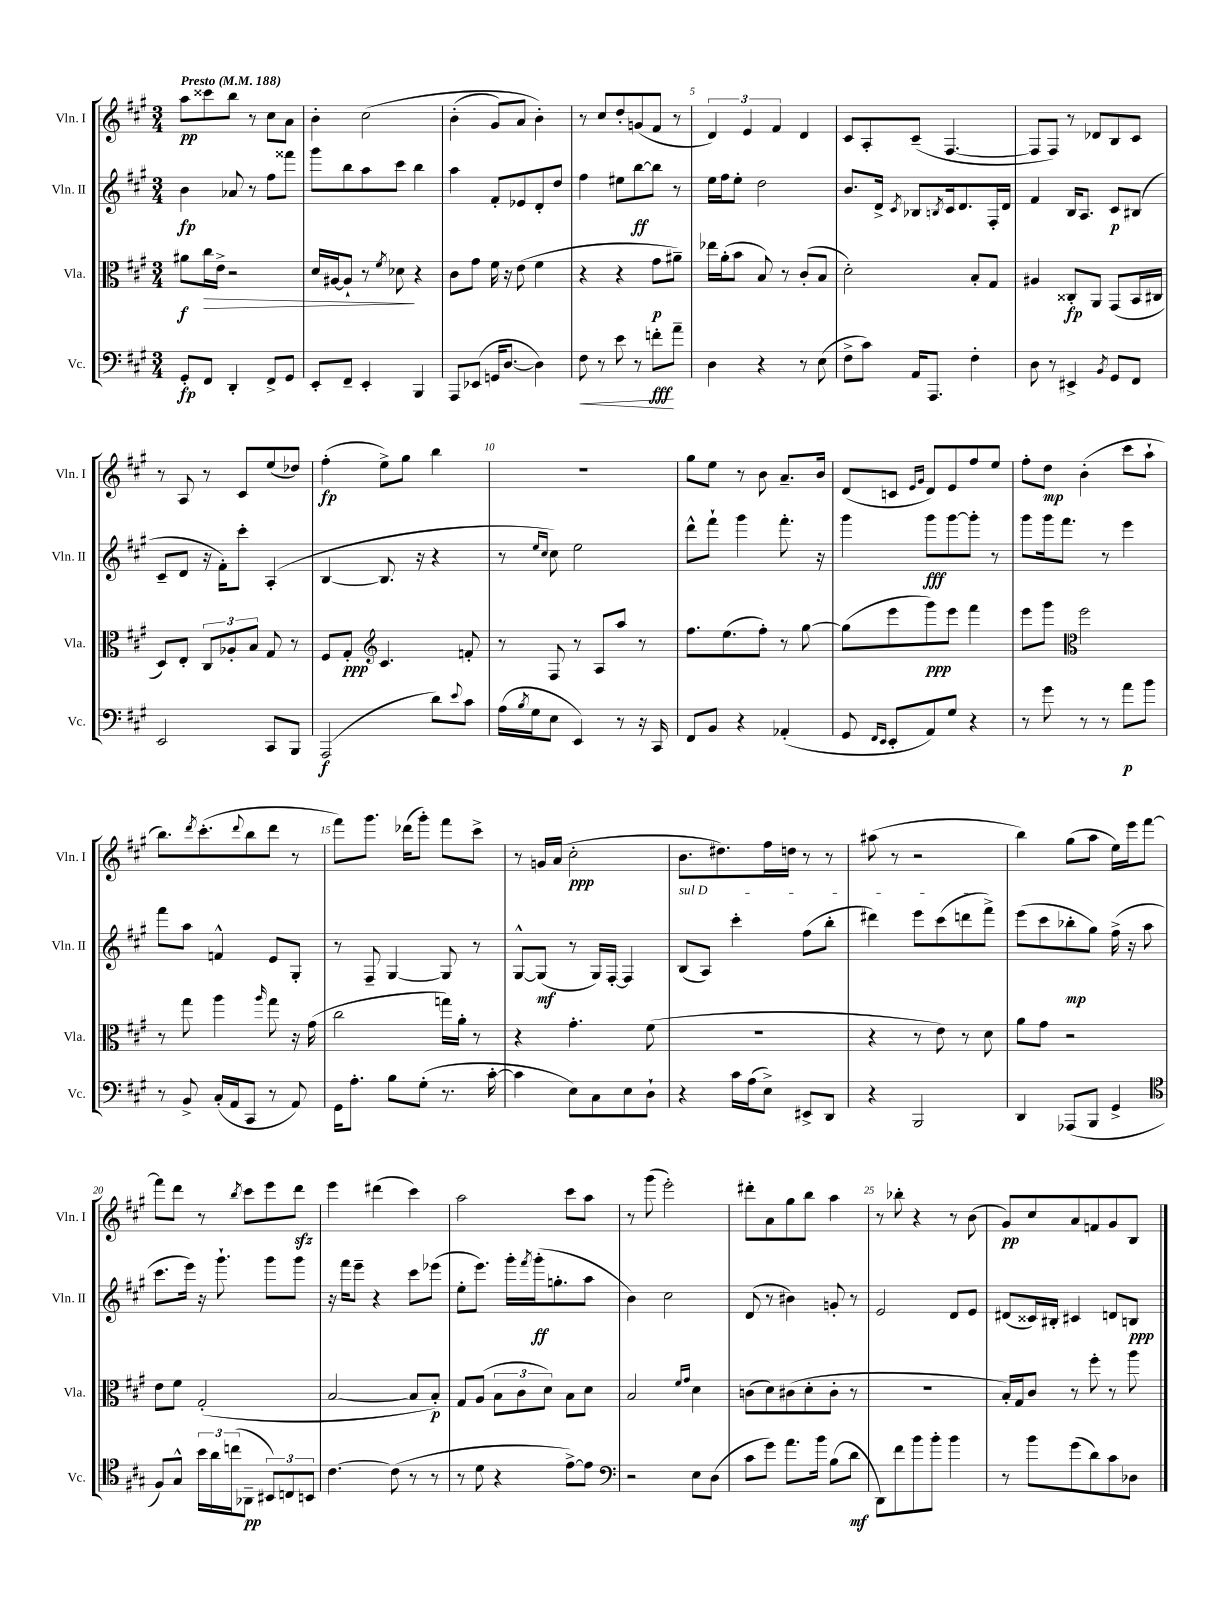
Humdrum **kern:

**kern	**kern	**kern	**kern
*staff4	*staff3	*staff2	*staff1
*clefF4	*clefC3	*clefG2	*clefG2
*k[f#c#g#]	*k[f#c#g#]	*k[f#c#g#]	*k[f#c#g#]
*M3/4	*M3/4	*M3/4	*M3/4
*MM188	*MM188	*MM188	*MM188
8GG#'	8a#	4b	8aa
8FF#	16cc#	.	8ccc##
.	16e^	.	.
4DD'	2r	8a-	8bb
.	.	8r	8r
8FF#^	.	8ff#	8cc#
8GG#	.	8fff##	8a
=	=	=	=
8EE'	16d	8ggg#	4b'
.	[16A#	.	.
8FF#~	8A#`]	8bb	.
4EE'	8r	8aa	&(2cc#
.	8qf#	.	.
.	8d-	8ccc#	.
4BBB	4r	4bb	.
=	=	=	=
8AAA	8c#	4aa	(4b'
(8EE-	8g#	.	.
16GG	16f#	8f#'	8g#)
[8.D	16r	.	.
.	(8e	8e-	8a
4D])	4f#	8d'	4b'&)
.	.	8dd	.
=	=	=	=
8F#	4r	4ff#	8r
8r	.	.	8cc#
8e	4r	8ee#	8dd'
8r	.	[8bb	(8g
8f'	8g#	8bb]	8f#
8a~	8a#~)	8r	8r
=	=	=	=
4D	16ee-	16ee	6d)
.	(16a'	16ff#	.
.	8b	8ee'	.
.	.	.	6e
4r	8B)	2dd	.
.	.	.	6f#
.	8r	.	.
8r	(8c#'	.	4d
(8E	8B	.	.
=	=	=	=
8F#^	2d')	8.b	8c#
8c#)	.	.	8A'
.	.	16d^	.
.	.	8qc#	.
16AA	.	8B-	(8c#~
8.AAA	.	.	.
.	.	8qB	.
.	.	16c#	[4.F#
.	.	8.d	.
4F#'	8B'	.	.
.	8G#	16F#'	.
.	.	16d	.
=	=	=	=
8D	4A#	4f#	8F#]
8r	.	.	8F#)
4EE#^	8C##'	16B	8r
.	.	8.A	.
.	8AA	.	8d-
8qBB	.	.	.
8GG#	(8GG#	8c#	8B
8FF#	16BB	(8B#	8c#
.	16C#	.	.
=	=	=	=
2EE	8D)	8c#~	8r
.	8E'	8d	8A
.	12C#	16r	8r
.	.	16f#')	.
.	12A-'	.	.
.	.	8ccc#'	8c#
.	12B	.	.
8CC#	8G#	(4A'	(8ee
8BBB	8r	.	8dd-)
=	=	=	=
(2AAA	8F#	[4B	(4ff#'
.	8G#'	.	.
*	*clefG2	*	*
.	4.c#	8.B]	8ee^)
.	.	.	8gg#
.	.	16r	.
8d)	.	4r	4bb
8qqe	.	.	.
8c#	8f'	.	.
=	=	=	=
(16A	8r	8r	2.r
8qB	.	.	.
16G#	.	.	.
.	.	16qqee	.
.	.	16qqcc#	.
8E	8F#	8cc#)	.
4EE)	8r	2ee	.
.	8A	.	.
8r	8aa	.	.
16r	8r	.	.
16CC#	.	.	.
=	=	=	=
8FF#	8.ff#	8ddd^^	8gg#
8BB	.	8fff#`	8ee
.	(8.ee	.	.
4r	.	4ggg#	8r
.	8ff#')	.	8b
(4AA-'	8r	8.fff#'	8.a~
.	[8gg#	.	.
.	.	16r	16b
=	=	=	=
8GG#	(8gg#]	4ggg#	(8d
16qqFF#	.	.	.
16qqEE	.	.	.
8EE'	8eee	.	8c
.	.	.	16qqe
.	.	.	16qqg#
8AA)	8ggg#)	8ggg#	8d)
8G#	8eee	[8ggg#	8e
4r	4fff#	8ggg#']	8ff#
.	.	8r	8ee
=	=	=	=
8r	8eee	8ggg#	8ff#'
8g#	8ggg#	16ggg#	8dd
.	.	8.fff#	.
*	*clefC3	*	*
8r	2ff#	.	(4b'
8r	.	8r	.
8a	.	4eee	8ccc#
8b	.	.	8aa`
=	=	=	=
8r	8r	8fff#	8.bb)
8BB^	8gg#	8aa	.
.	.	.	8qddd
.	.	.	(8.ccc#'
(16C#'	4aa	4f^^	.
16AA	.	.	.
.	.	.	8qqddd
8CC#	.	.	8bb
.	16qqaa	.	.
8r	8gg#	8e	8ddd
8AA)	16r	8G#'	8r
.	(16g#	.	.
=	=	=	=
16GG#	2cc#	8r	8fff#)
8.A'	.	.	.
.	.	8F#~	8.ggg#
8B	.	[4G#	.
.	.	.	(16ddd-
(8G#'	.	.	8ggg#')
8.r	16gg)	8G#]	8fff#
.	16a'	.	.
.	8r	8r	8ccc#^
[16c#'	.	.	.
=	=	=	=
4c#]	4r	[8G#^^	8r
.	.	(8G#]	16g
.	.	.	(16a
8E)	4.g#'	8r	2cc#'
8C#	.	16G#)	.
.	.	[16F#'	.
8E	.	4F#]	.
8D`	(8f#	.	.
=	=	=	=
4r	2.r	(8B	8.b
.	.	8A)	.
.	.	.	8.dd#)
16c#	.	4ccc#'	.
(16A	.	.	.
8E^)	.	.	16ff#
.	.	.	16dd
8EE#^	.	(8ff#	8r
8DD	.	8bb'	8r
=	=	=	=
4r	4r	4ddd#)	(8aa#
.	.	.	8r
2BBB	8r	8eee	2r
.	8e)	(8ccc#	.
.	8r	8ddd	.
.	8d	8fff#^)	.
=	=	=	=
4DD	8a	(8eee	4bb)
.	8g#	8ccc#	.
(8AAA-	2r	8bb-'	(8gg#
8BBB	.	8gg#)	8aa
4GG#^	.	(16ff#^	16ee)
.	.	16r	16eee
.	.	8aa	[8fff#
=	=	=	=
*clefC4	*	*	*
8F#)	8e	8.ccc#	8fff#]
8G#^^	8f#	.	8ddd
.	.	16eee)	.
24b	(2G#'	16r	8r
24a	.	.	.
.	.	8.ggg#`	.
(24cc	.	.	.
.	.	.	8qbb
8AA-~	.	.	8ccc#
12BB#)	.	8ggg#	8eee
12C	.	.	.
.	.	8ggg#	8ddd
12BB	.	.	.
=	=	=	=
[4.c#	[2B	16r	4eee
.	.	16fff#	.
.	.	8eee~	.
.	.	4r	(4ddd#
(8c#]	.	.	.
8r	8B]	8ccc#	4ccc#)
8r	8B')	(8eee-	.
=	=	=	=
8r	8G#	8ee'	2aa
8d	(8A	8.eee)	.
4r	12B	.	.
.	.	16ggg#'	.
.	12c#	.	.
.	.	8qfff#	.
.	.	(16ggg#'	.
.	12d)	.	.
.	.	8.gg'	.
[8e^)	8B	.	8ccc#
8e]	8d	8aa	8aa
=	=	=	=
*clefF4	*	*	*
2r	2B	4b)	8r
.	.	.	(8ggg#
.	.	2cc#	2eee')
.	16qqf#	.	.
.	16qqg#	.	.
8E	4d	.	.
(8D	.	.	.
=	=	=	=
8c#	(8c	(8d	8ddd#'
8g#)	8d)	8r	8a
8.a	(8c#	4b#)	8gg#
.	8d'	.	8bb
16b	.	.	.
(8B	8c#'	8g'	4aa
8d	8r	8r	.
=	=	=	=
8DD)	2.r	2e	8r
8f#	.	.	8bb-'
8b	.	.	4r
8b'	.	.	.
4b	.	8d	8r
.	.	8e	(8b
=	=	=	=
8r	16B')	(8d#	8g#)
.	16G#	.	.
8b	8c#	16c##)	8cc#
.	.	16B#'	.
(8g#	8r	4c#	8a
8d)	8ff#'	.	8f
8c#	8r	8d	8g#
8D-	8aa	8B	8B
==	==	==	==
*-	*-	*-	*-
